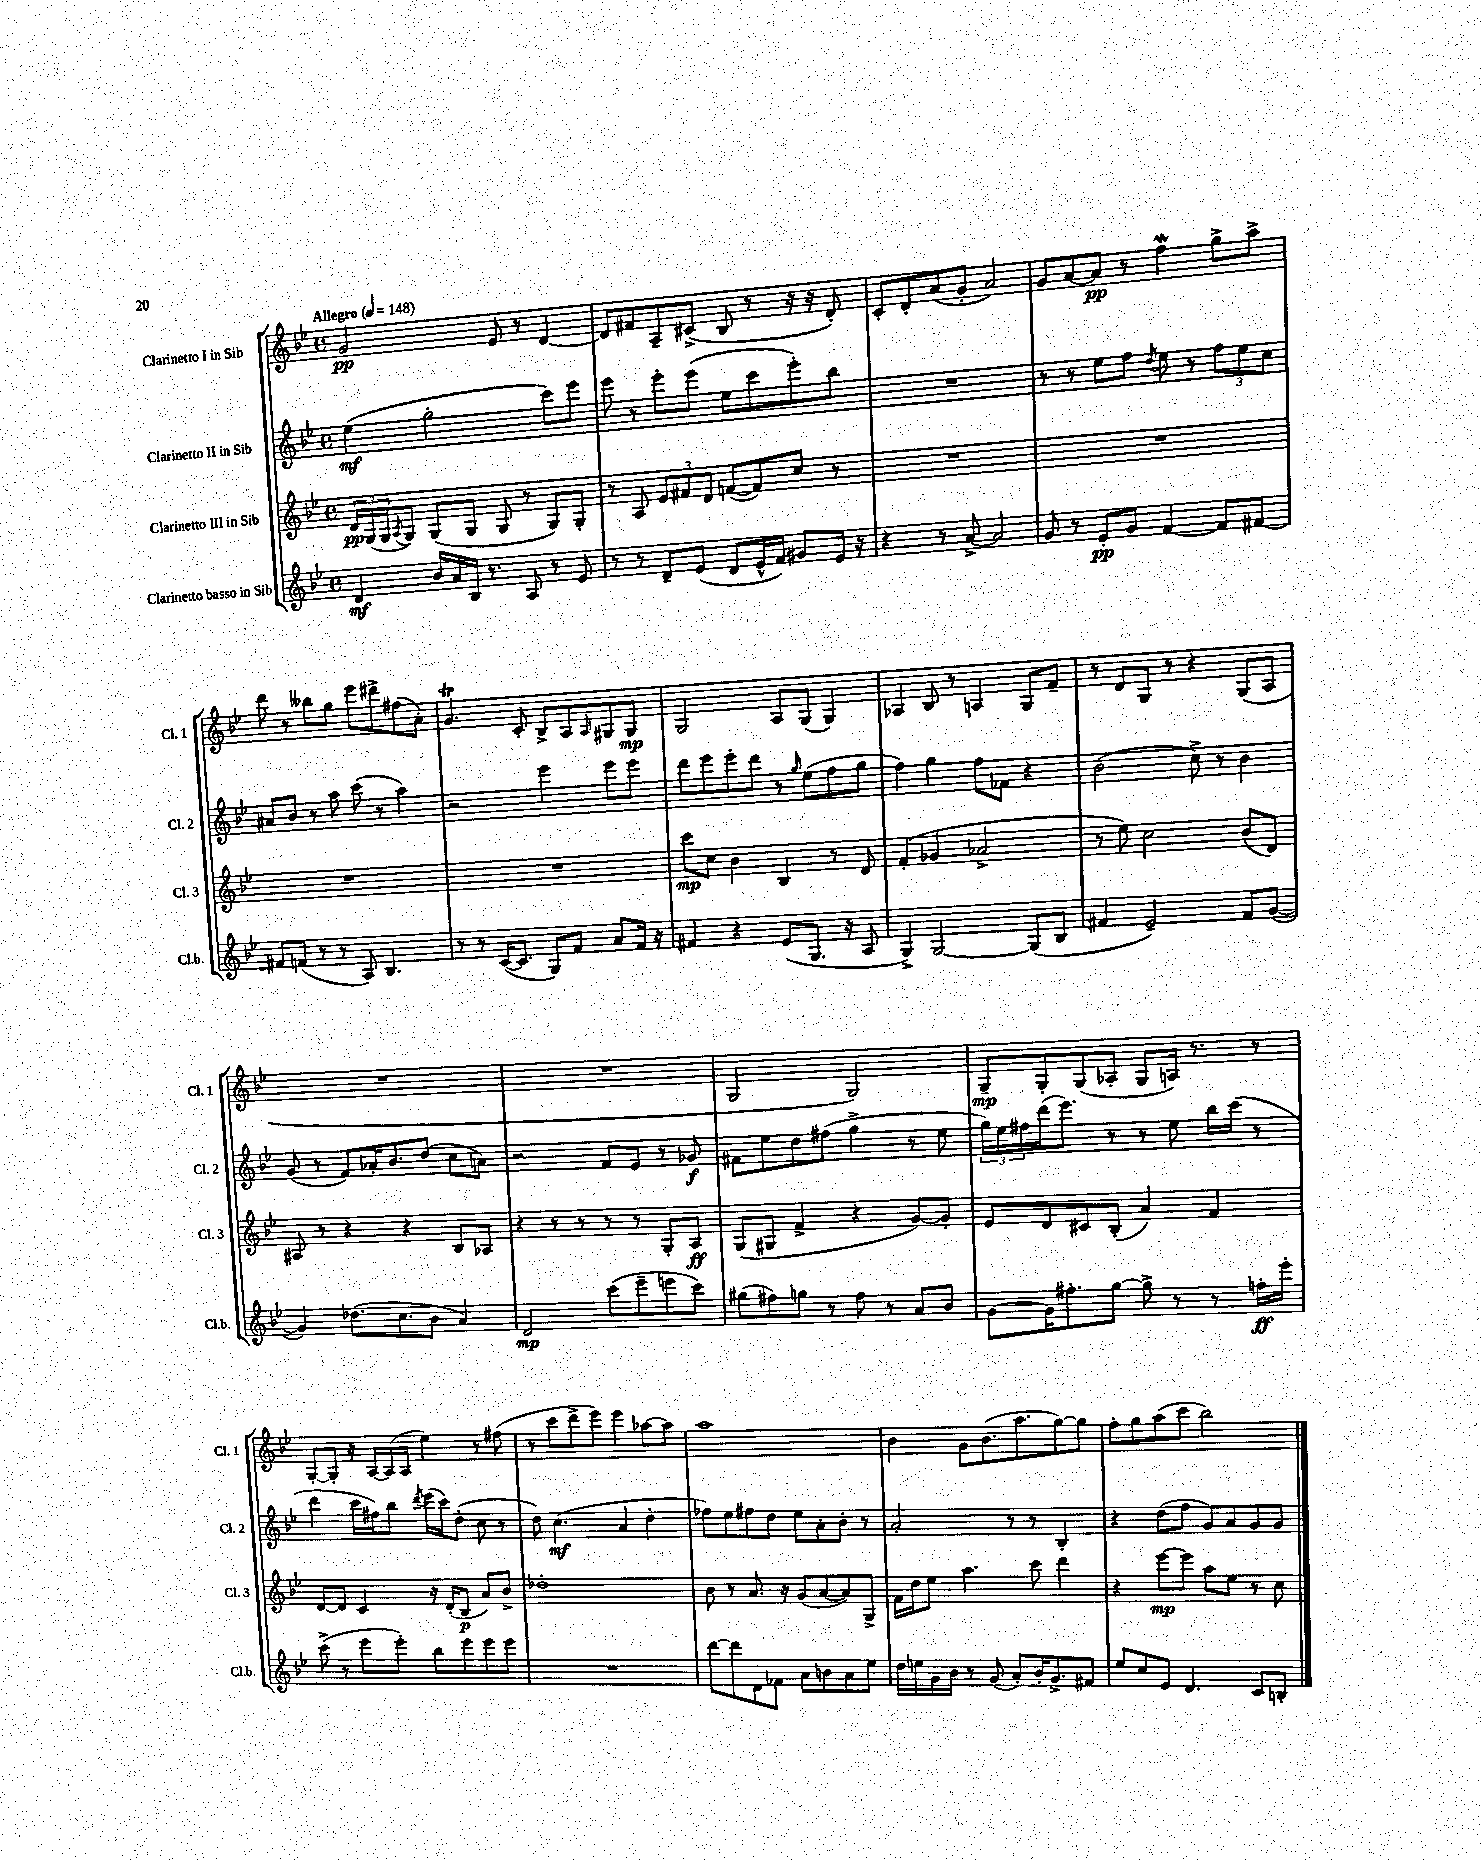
<<
\new StaffGroup <<
\new Staff = "s0" \with { instrumentName = "Clarinetto I in Sib" shortInstrumentName = "Cl. 1" } {
    \clef treble \key bes \major \defaultTimeSignature \time 4/4 \tempo "Allegro" 4 = 148
    g'2\pp ees'8 r8 d'4~ |
    d'8 fis'8 a8-- cis'8->( bes8 r8 r16 r16 d'8-.) |
    c'8-. d'8-. a'8( g'8-. a'2) |
    g'8 a'8~ a'8\pp r8 f''4\mordent g''8-> a''8-> |
    d'''8 r8 beses''8 g''8 ees'''8 dis'''8-> fis''8( a'8-.) |
    g'4.\trill c'8-. bes8-> a8 \grace { a16 } gis8 gis8\mp |
    g2 a8 g8( g4) |
    aes4 bes8 r8 a4 g8 f'8-- |
    r8 d'8 g8 r8 r4 g8( a8 |
    R1 |
    R1 |
    g2 g2) |
    g8--\mp g8-. g8( aes8-. g8 a16) r8. r8 |
    g8~-. g8-. r16 a16~ a16( a16 ees''4) r8 fis''8( |
    r8 c'''8 d'''8-> ees'''8) ees'''4 aes''8~ aes''8 |
    a''1 |
    bes'4 g'8 bes'8.( a''8. g''8~) g''8 |
    f''8-. g''8 a''8( c'''8 bes''2) \bar "|." |
}
\new Staff = "s1" \with { instrumentName = "Clarinetto II in Sib" shortInstrumentName = "Cl. 2" } {
    \clef treble \key bes \major \defaultTimeSignature \time 4/4
    ees''4\mf( g''2-. c'''8) ees'''8 |
    ees'''8 r8 ees'''8-. ees'''8( ees''8 c'''8 ees'''8-.) bes''8 |
    R1 |
    r8 r8 ees''8 f''8 \acciaccatura { d''8 } ees''8 r8 \tuplet 3/2 { f''8 ees''8 c''8 } |
    ais'8 bes'8 r8 a''8 c'''8( r8 a''4) |
    r2 ees'''4 ees'''8 ees'''8 |
    d'''8 ees'''8 ees'''8-. d'''8 r8 \grace { g''16 } ees''8( f''8 g''8 |
    f''4) g''4 f''8 fes'8 r4 |
    bes'2( c''8->) r8 bes'4 |
    g'8( r8 f'8) aes'16-. bes'8. d''8( c''8 a'8) |
    r2 f'8 ees'8 r8 ges'8\f |
    fis'8 ees''8 d''8 fis''8( g''4-> r8 ees''8 |
    \tuplet 3/2 { g''16) ees''16 fis''16 } d'''16( ees'''8.) r8 r8 ees''8 bes''16 c'''16( r8 |
    d'''4 c'''16 fis''16) bes''8 \acciaccatura { d'''8 } ees'''16( c'''16) d''8-.( c''8 r8 |
    d''8) c''4.\mf( a'4 d''4-. |
    fes''8) ees''8 fis''8 d''8 ees''8 a'8-. bes'8-. r8 |
    a'2-. r8 r8 bes4-. |
    r4 d''8( f''8 g'8) a'8 g'8 g'8 \bar "|." |
}
\new Staff = "s2" \with { instrumentName = "Clarinetto III in Sib" shortInstrumentName = "Cl. 3" } {
    \clef treble \key bes \major \defaultTimeSignature \time 4/4
    \tuplet 3/2 { d'16\pp g16( g16 } \acciaccatura { a8 } g8) g8( g8 g8 r8 g8) g8-. |
    r8 a8 \tuplet 3/2 { ees'8 fis'8 d'8 } f'8~( f'8) c''8 r8 |
    R1 |
    R1 |
    R1 |
    R1 |
    c'''8\mp c''8 bes'4 bes4 r8 d'8 |
    f'4-.( ges'4 aes'2-> |
    r8 ees''8) c''2 bes'8( d'8) |
    ais8 r8 r4 r4 bes8 aes8 |
    r4 r8 r8 r8 r8 g8-. a8\ff |
    g8( gis8 f'4-> r4 g'8~) g'8-. |
    ees'8 d'8 cis'8 bes8-.( a'4) f'4 |
    d'8~ d'8 c'4 r16 d'16-.( bes8\p a'8) bes'8-> |
    des''1-. |
    bes'8 r8 a'8. r16 g'8( a'8~ a'8) g8-> |
    f'16 d''16 ees''8 a''4. c'''8 d'''4 |
    r4 ees'''8~\mp ees'''8 a''8 ees''8 r8 c''8 \bar "|." |
}
\new Staff = "s3" \with { instrumentName = "Clarinetto basso in Sib" shortInstrumentName = "Cl.b." } {
    \clef treble \key bes \major \defaultTimeSignature \time 4/4
    d'4\mf bes'16 a'16 bes16 r8. a8 r8 ees'8 |
    r8 r8 d'8-- ees'8( d'8 ees'16-^ f'16) gis'8 ees'16 r16 |
    r4 r8 a'8~-> a'2 |
    g'8 r8 ees'8-.\pp g'8 f'4~ f'8 fis'8~ |
    fis'8 f'8( r8 r8 a8) bes4. |
    r8 r8 c'16~( c'8. g8) f'8 a'8 f'16 r16 |
    fis'4 r4 ees'8( g8. r16 a8 |
    g4->) g2~ g8( bes8 |
    fis'4 ees'2--) fis'8 g'8~( |
    g'4) des''8.( c''8. bes'8 a'4) |
    d'2\mp c'''8( ees'''8-- e'''8 c'''8) |
    gis''8( fis''8) g''8 r8 fis''8 r8 a'8 bes'8 |
    g'8~ g'16 fis''8.-. g''8~ g''8-> r8 r8 f''16-.\ff ees'''16-. |
    c'''8->( r8 ees'''8 ees'''8-.) bes''8 ees'''8 ees'''8 ees'''8 |
    R1 |
    d'''8~ d'''8 d'8 fes'8 a'8 b'8 a'8 ees''8 |
    d''16 e''16 g'16 bes'16 r8 g'8( a'8-.) bes'16-. g'8.-> fis'8 |
    ees''8 c''8 ees'8 d'4. c'8 b8-. \bar "|." |
}
>>
>>
\layout { \context { \Score \remove "Bar_number_engraver" } }
